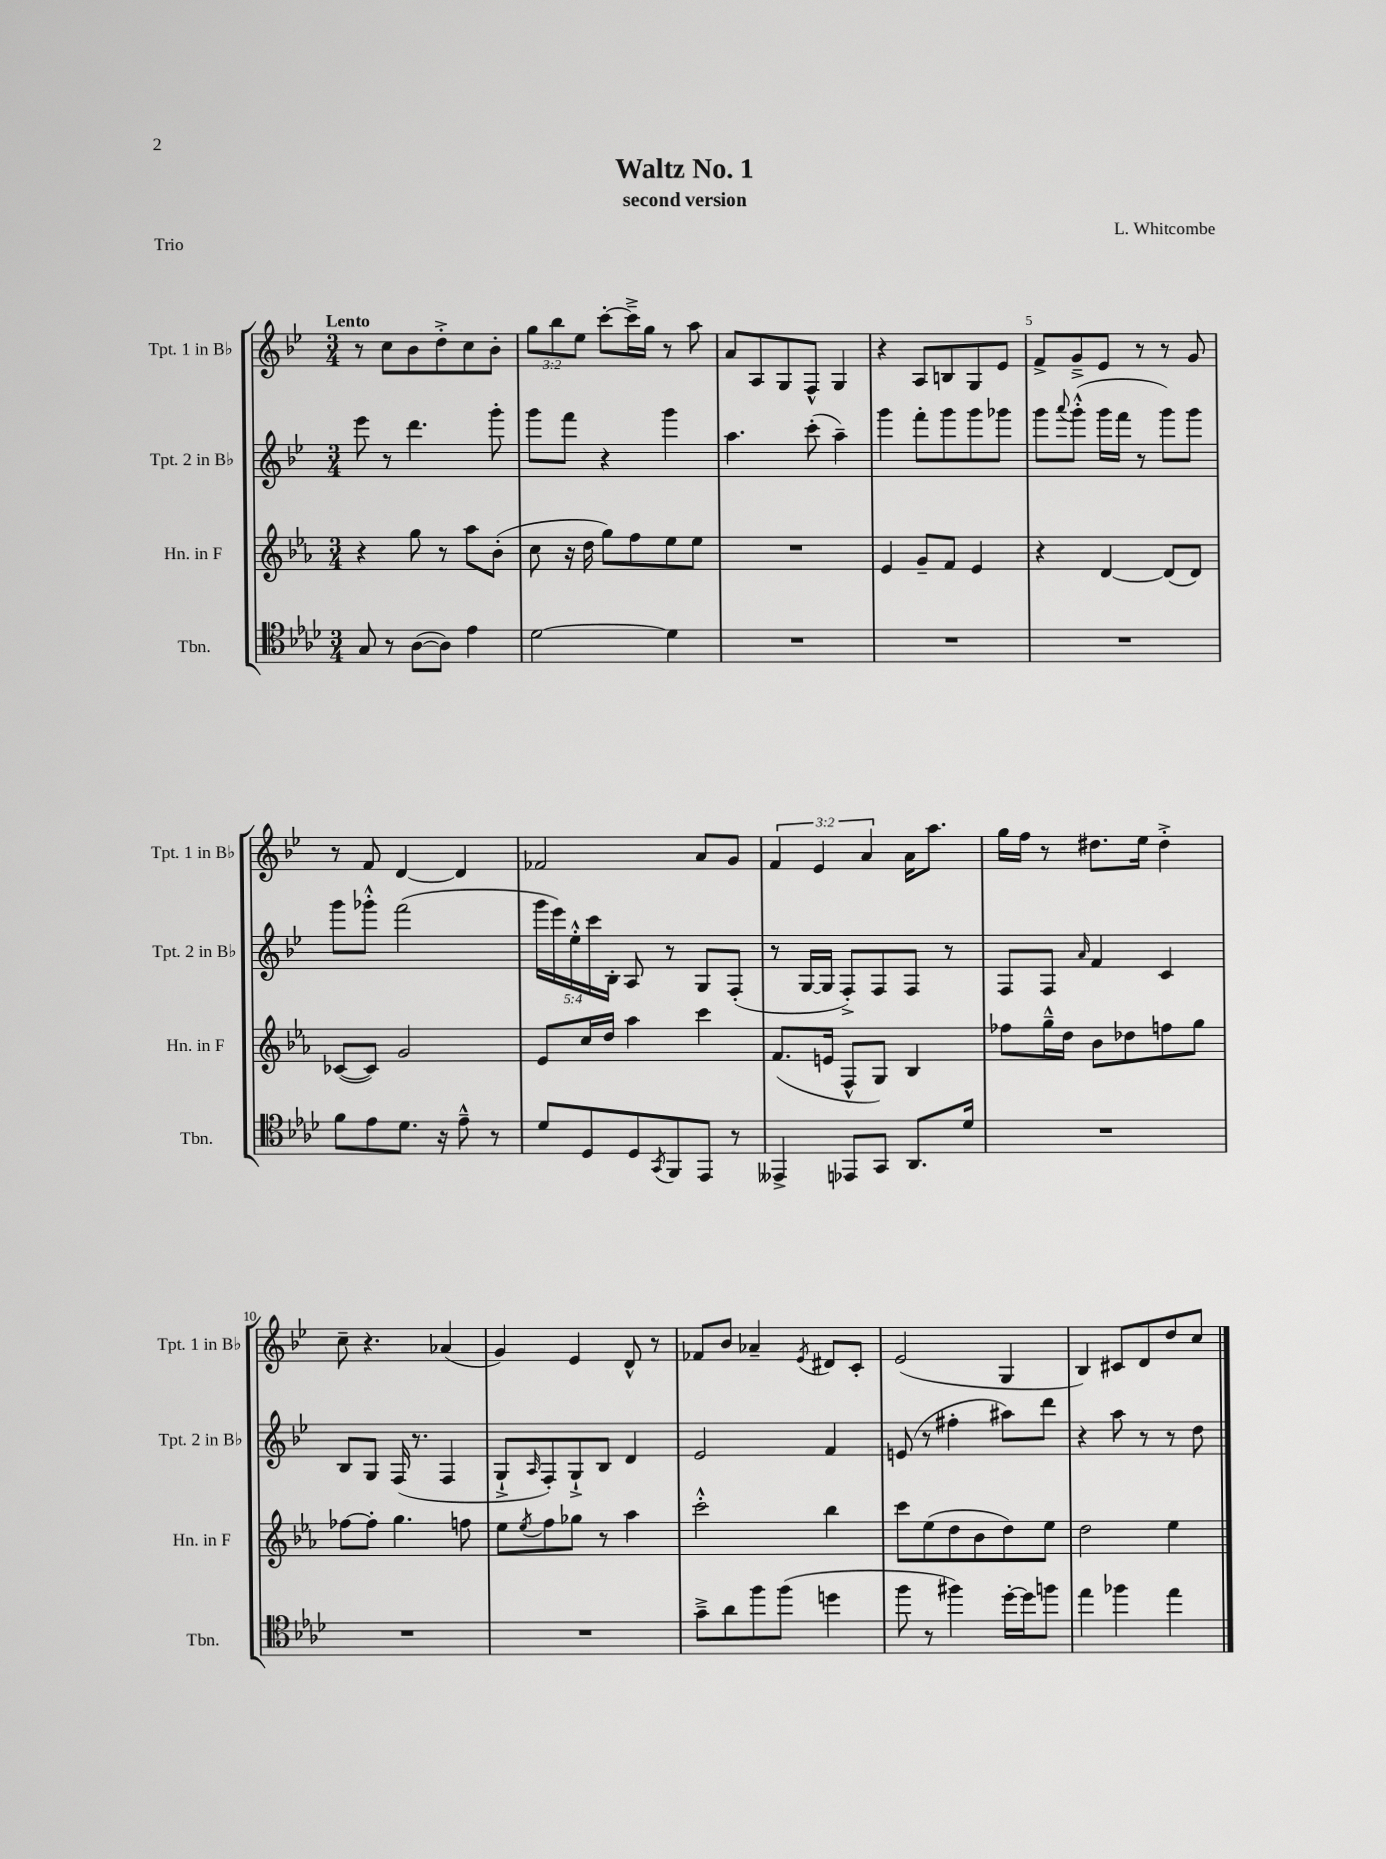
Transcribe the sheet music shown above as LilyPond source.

\header { title = "Waltz No. 1" composer = "L. Whitcombe" subtitle = "second version" piece = "Trio" }
<<
\new StaffGroup <<
\new Staff = "s0" \with { instrumentName = "Tpt. 1 in Bb" shortInstrumentName = "Tpt. 1 in Bb" } {
    \clef treble \key bes \major \numericTimeSignature \time 3/4 \override Staff.TupletNumber.text = #tuplet-number::calc-fraction-text \tempo "Lento"
    r8 c''8 bes'8 d''8-.-> c''8 bes'8-. |
    \tuplet 3/2 { g''8 bes''8 ees''8 } c'''8~-. c'''16---> g''16 r8 a''8 |
    a'8 a8 g8 f8-^ g4 |
    r4 a8 b8 g8 ees'8 |
    f'8-> g'8---> ees'8 r8 r8 g'8 |
    r8 f'8 d'4~ d'4 |
    fes'2 a'8 g'8 |
    \tuplet 3/2 { f'4 ees'4 a'4 } a'16 a''8. |
    g''16 f''16 r8 dis''8. ees''16 dis''4-.-> |
    c''8-- r4. aes'4( |
    g'4) ees'4 d'8-^ r8 |
    fes'8 bes'8 aes'4-- \acciaccatura { ees'8 } dis'8 c'8-. |
    ees'2( g4 |
    bes4) cis'8 d'8 d''8 c''8 \bar "|." |
}
\new Staff = "s1" \with { instrumentName = "Tpt. 2 in Bb" shortInstrumentName = "Tpt. 2 in Bb" } {
    \clef treble \key bes \major \numericTimeSignature \time 3/4 \override Staff.TupletNumber.text = #tuplet-number::calc-fraction-text
    ees'''8 r8 d'''4. g'''8-. |
    g'''8 f'''8 r4 g'''4 |
    a''4. c'''8-.( a''4--) |
    g'''4 f'''8-. g'''8 g'''8 ges'''8 |
    g'''8 \appoggiatura { a'''8 } g'''8-.-^( g'''16 f'''16 r8 g'''8) g'''8 |
    g'''8 ges'''8-.-^ f'''2( |
    \tuplet 5/4 { g'''16 ees'''16) ees''16-.-^ c'''16 bes16-. } a8 r8 g8 f8-.( |
    r8 g16~ g16 f8-.->) f8 f8 r8 |
    f8 f8 \grace { a'16 } f'4 c'4 |
    bes8 g8 f16( r8. f4 |
    g8-!-> \grace { a16 } f8-.) g8-!-> bes8 d'4 |
    ees'2 f'4 |
    e'8( r8 fis''4-. ais''8) d'''8 |
    r4 a''8 r8 r8 d''8 \bar "|." |
}
\new Staff = "s2" \with { instrumentName = "Hn. in F" shortInstrumentName = "Hn. in F" } {
    \clef treble \key ees \major \numericTimeSignature \time 3/4
    r4 g''8 r8 aes''8 bes'8-.( |
    c''8 r16 d''16 g''8) f''8 ees''8 ees''8 |
    R2. |
    ees'4 g'8-- f'8 ees'4 |
    r4 d'4~ d'8( d'8) |
    ces'8~( ces'8) g'2 |
    ees'8 c''16 d''16 aes''4 c'''4 |
    f'8.( e'16 f8-^ g8) bes4 |
    fes''8 g''16---^ d''16 bes'8 des''8 f''8 g''8 |
    fes''8~ fes''8-. g''4. f''8 |
    ees''8 \acciaccatura { ees''8 } f''8 ges''8 r8 aes''4 |
    c'''2-.-^ bes''4 |
    c'''8 ees''8( d''8 bes'8 d''8) ees''8 |
    d''2 ees''4 \bar "|." |
}
\new Staff = "s3" \with { instrumentName = "Tbn." shortInstrumentName = "Tbn." } {
    \clef tenor \key aes \major \numericTimeSignature \time 3/4
    g8 r8 aes8~( aes8) ees'4 |
    des'2~ des'4 |
    R2. |
    R2. |
    R2. |
    f'8 ees'8 des'8. r16 ees'8---^ r8 |
    des'8 des8 des8 \acciaccatura { g,8 } f,8 ees,8 r8 |
    eeses,4-> ees,8 g,8 aes,8. des'16 |
    R2. |
    R2. |
    R2. |
    g'8---> aes'8 f''8 f''8( d''4 |
    f''8 r8 fis''4) des''16~-. des''16 f''8 |
    ees''4 fes''4 ees''4 \bar "|." |
}
>>
>>
\layout { \context { \Score \override BarNumber.break-visibility = ##(#f #t #t) barNumberVisibility = #(every-nth-bar-number-visible 5) } }
